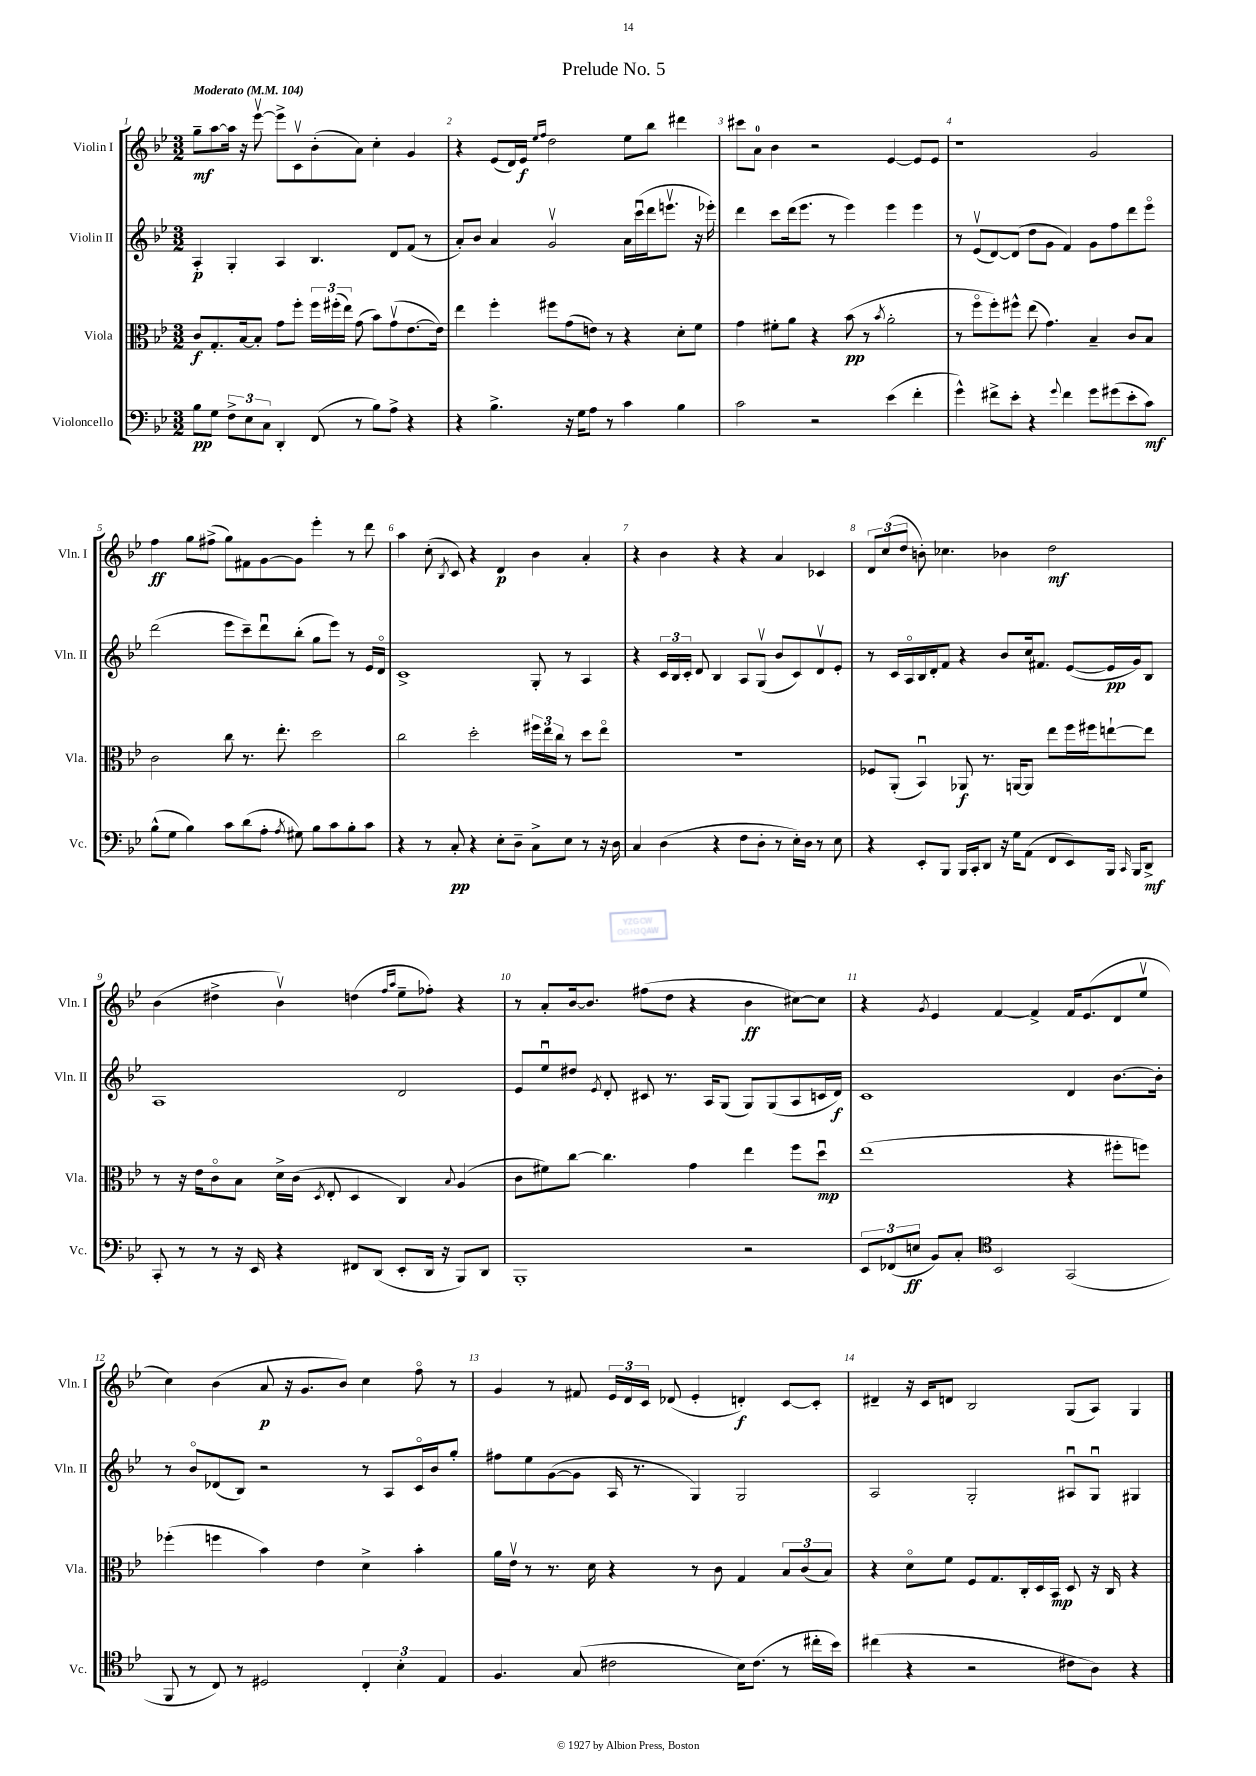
\header { title = "Prelude No. 5" }
<<
\new StaffGroup <<
\new Staff = "s0" \with { instrumentName = "Violin I" shortInstrumentName = "Vln. I" } {
    \clef treble \key bes \major \numericTimeSignature \time 3/2 \tempo "Moderato" 4 = 104
    \autoBeamOff g''8[--\mf a''8~ a''16] r16 ees'''8~\upbow ees'''8[-> c'8\upbow bes'8-.( a'8]) c''4-. g'4 |
    r4 ees'8[( d'16) ees'16]\f \grace { ees''16[ f''16] } d''2 ees''8[ bes''8] dis'''4 |
    cis'''8[ a'8]-0 bes'4 r2 ees'4~ ees'8[ ees'8] |
    r1 g'2 |
    f''4\ff g''8[ fis''8]->( g''8[) fis'8 g'8~ g'8] ees'''4-. r8 d'''8 |
    a''4 c''8-.( \acciaccatura { bes8 } c'8) r4 d'4\p bes'4 a'4-. |
    r4 bes'4 r4 r4 a'4 ces'4 |
    \tuplet 3/2 { d'8[ c''8( d''8] } b'8-.) ces''4. bes'4 d''2\mf |
    bes'4( dis''4-> bes'4\upbow) d''4( \grace { f''16[ a''16] } ees''8[-- fes''8]-.) r4 |
    r8 a'8[-. bes'16~ bes'8.] fis''8[( d''8] r4 bes'4\ff cis''8[~) cis''8] |
    r4 \acciaccatura { g'8 } ees'4 f'4~ f'4-> f'16[ ees'8.( d'8 ees''8]\upbow |
    c''4) bes'4( a'8\p r16 g'8.[ bes'8]) c''4 f''8\flageolet r8 |
    g'4 r8 fis'8 \tuplet 3/2 { ees'16[ d'16 c'16] } des'8( ees'4-. d'4-.\f) c'8[~ c'8]-. |
    dis'4-- r16 c'16[ d'8] bes2 g8[( a8]) g4 \bar "|." |
}
\new Staff = "s1" \with { instrumentName = "Violin II" shortInstrumentName = "Vln. II" } {
    \clef treble \key bes \major \numericTimeSignature \time 3/2
    \autoBeamOff a4-.\p g4-. a4 bes4. d'8[ f'8]( r8 |
    a'8[-.) bes'8] a'4 g'2\upbow a'16[ c'''16\downbow( d'''16 e'''8.]\upbow r16 ees'''16-.) |
    d'''4 c'''8[ d'''16( ees'''8.] r8 ees'''4) ees'''4 ees'''4 |
    r8 ees'8[\upbow( d'8~) d'8]( d''8[ g'8] f'4) g'8[ f''8 d'''8 ees'''8]\flageolet |
    d'''2( ees'''8[ c'''8--) d'''8\downbow bes''8]-.( g''8[ ees'''8]) r8 ees'16[ d'16]\flageolet |
    c'1-> g8-. r8 a4 |
    r4 \tuplet 3/2 { c'16[ bes16 c'16]-. } d'8 bes4 a8[ g8]\upbow( bes'8[ c'8) d'8\upbow ees'8]-. |
    r8 c'16[ a16\flageolet bes16 d'16-. f'8] r4 bes'8[ c''16 fis'8.] ees'8[~( ees'16\pp g'16) bes8] |
    a1 d'2 |
    ees'8[ ees''8\downbow dis''8] \acciaccatura { ees'8 } d'8-. cis'8 r8. a16[ g8]( g8[) g8( a8 c'16 d'16]\f) |
    c'1 d'4 bes'8.[~ bes'16]-. |
    r8 bes'8[\flageolet des'8( bes8]) r2 r8 a8[ c'16\flageolet bes'16 g''8]-. |
    fis''8[ ees''8 g'8~( g'8] a16 r8. g4) g2 |
    a2 g2-. ais8[\downbow g8]\downbow gis4 \bar "|." |
}
\new Staff = "s2" \with { instrumentName = "Viola" shortInstrumentName = "Vla." } {
    \clef alto \key bes \major \numericTimeSignature \time 3/2
    \autoBeamOff c'8[\f g8.-. bes16~ bes8]-. g'8[ f''8]-. \tuplet 3/2 { f''16[ fis''16-.( ees''16]) } g'8( bes'8[) g'8\upbow( ees'8.~ ees'16]) |
    ees''4 f''4-. fis''8[ g'8( e'8]) r8 r4 d'8[-. f'8] |
    g'4 fis'8[-. a'8] r4 bes'8\pp( r8 \acciaccatura { bes'8 } a'2-. |
    r8 f''8[\flageolet f''8-.) fis''8]-^ ees''8( g'4.) bes4-- c'8[ bes8] |
    c'2 c''8 r8. ees''8.-. d''2 |
    c''2 d''2-. \tuplet 3/2 { fis''16[ ees''16 c''16] } r8 d''8[ ees''8]\flageolet |
    R1. |
    fes8[ a,8]-.( bes,4\downbow) aes,8\f r8. a,16[~ a,8] ees''8[ f''16 fis''16 e''8~-! e''8] |
    r8 r16 ees'16[ c'8\flageolet bes8] d'16[-> c'16]( \acciaccatura { d8 } ees8-. d4 c4) \appoggiatura { bes8 } a4( |
    c'8[ fis'8) c''8]~ c''4. g'4 ees''4 f''8[ d''8]\downbow\mp |
    ees''1( r4 fis''8[-. f''8]) |
    fes''4-.( f''4 bes'4) ees'4 d'4-> bes'4-. |
    a'16[ ees'16]\upbow r8 r8. d'16 r4 r8 c'8 g4 \tuplet 3/2 { bes8[ c'8( bes8]) } |
    r4 d'8[\flageolet f'8] f8[ g8. c16-. d16 bes,16]\mp d8 r16 c16 r4 \bar "|." |
}
\new Staff = "s3" \with { instrumentName = "Violoncello" shortInstrumentName = "Vc." } {
    \clef bass \key bes \major \numericTimeSignature \time 3/2
    \autoBeamOff bes8[\pp g8] \tuplet 3/2 { f8[-> ees8 c8] } d,4-. f,8( r8 bes8[) a8]-> r4 |
    r4 bes4.-> r16 g16[ a8] r8 c'4 bes4 |
    c'2 r2 ees'4( f'4-. |
    g'4-^) fis'8[-> ees'8]-. r4 \appoggiatura { g'8 } fis'4 g'8[ gis'8( ees'8-. c'8]\mf) |
    bes8[-^( g8] bes4) c'8[ d'8( a8]-. \acciaccatura { a8 } gis8) bes8[ c'8 bes8-. c'8] |
    r4 r8 c8-.\pp r4 ees8[-. d8]-- c8[-> ees8] r8 r16 d16 |
    c4 d4( r4 f8[ d8]-. r8 ees16[-.) d16] r8 ees8 |
    r4 ees,8[-. bes,,8] bes,,16[ c,16-. d,8] r16 g16[ a,8]( f,8[ ees,8) bes,,16] \grace { c,16 } bes,,16[ d,8]->\mf |
    c,8-. r8 r8 r16 ees,16 r4 fis,8[ d,8]( ees,8[-. d,16] r16 bes,,8[) d,8] |
    bes,,1-. r2 |
    \tuplet 3/2 { ees,8[ fes,8( e8]\ff } bes,8[) c8]-. \clef tenor bes,2 g,2( |
    f,8 r8 c8) r8 dis2 \tuplet 3/2 { c4-. bes4-. ees4 } |
    f4. g8( cis'2 bes16[) cis'8.]( r8 cis''16[-. bes'16]) |
    cis''4( r4 r2 cis'8[ a8]) r4 \bar "|." |
}
>>
>>
\layout { \context { \Score \override BarNumber.break-visibility = ##(#f #t #t) barNumberVisibility = #all-bar-numbers-visible } }
